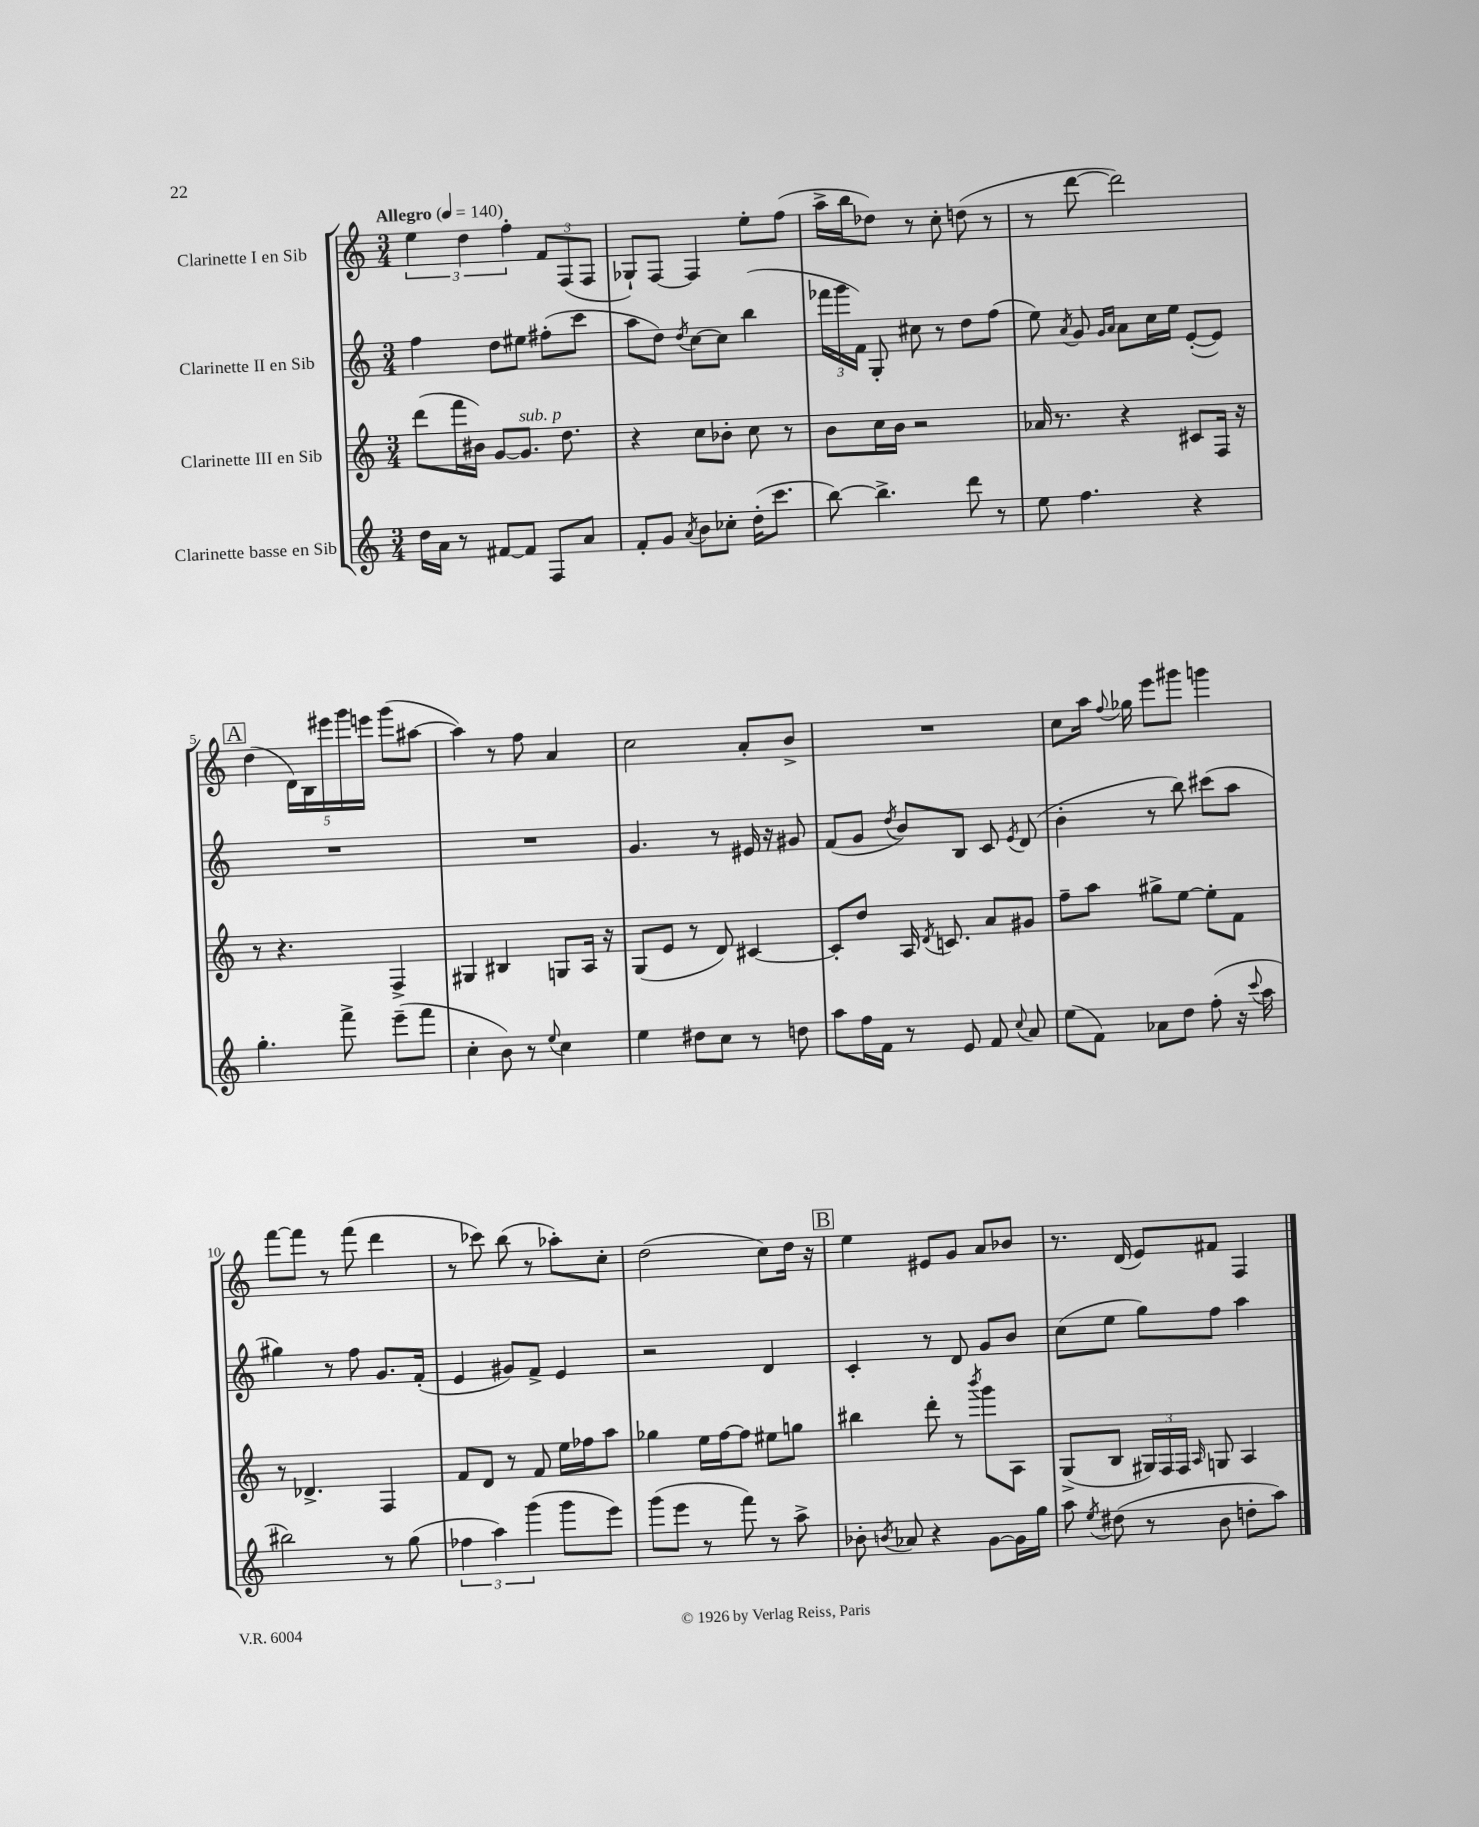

**kern	**kern	**kern	**kern
*part4	*part3	*part2	*part1
*staff4	*staff3	*staff2	*staff1
*I"Clarinette basse en Sib	*I"Clarinette III en Sib	*I"Clarinette II en Sib	*I"Clarinette I en Sib
*clefG2	*clefG2	*clefG2	*clefG2
*k[]	*k[]	*k[]	*k[]
*M3/4	*M3/4	*M3/4	*M3/4
*MM140	*MM140	*MM140	*MM140
=1	=1	=1	=1
!	!	!	!LO:TX:a:B:t=Allegro
16dd\LL	(8ddd\L	4ff\	6ee\
16a\JJ	.	.	.
8r	16fff\L	.	.
.	.	.	6dd\
.	16b#X\JJ)	.	.
[8f#X/L	[8g/L	8dd\L	.
.	.	.	6ff'\
!	!LO:TX:a:i:t=sub. p	!	!
8f#/J]	8.g/J]	8ee#X\J	.
8F/L	.	(8ff#X'\L	12f/L
.	8.dd\	.	.
.	.	.	(12F/
8a/J	.	8ccc\J	.
.	.	.	12F/J
=2	=2	=2	=2
8f'/L	4r	8aa\L	8G-X`/L)
8g/J	.	8dd\J)	[8F/J
8qa/	.	8qdd/	.
8b\L	8cc\L	[8cc\L	4F/]
8cc-X'\J	8b-X'\J	8cc\J]	.
(16dd'\KL	8cc\	(4bb\	8ee'\L
8.ccc\J	.	.	.
.	8r	.	(8ff\J
=3	=3	=3	=3
[8bb\)	8b\L	24fff-X\LL	16aa^\LL
.	.	24ggg\	.
.	.	.	16bb\J
.	.	24f\JJ)	.
4.bb^\]	16cc\L	8G'/	8dd-X\J)
.	16b\JJ	.	.
.	2r	8cc#X\	8r
.	.	8r	8cc'\
8ddd\	.	8dd\L	(8ddn\
8r	.	(8ff\J	8r
=4	=4	=4	=4
8ee\	16a-X/	8ee\)	8r
.	8.r	.	.
.	.	8qa/	.
4.ff\	.	8g/	[8ddd\
.	.	16qqg/LL	.
.	.	16qqa/JJ	.
.	4r	8a\L	2ddd\])
.	.	16cc\L	.
.	.	16ee\JJ	.
4r	8c#X/L	([8e'/L	.
.	16F/Jk	8e/J])	.
.	16r	.	.
!!LO:LB:g=z
!!LO:REH:place=s1:t=A
=5	=5	=5	=5
4.gg'\	8r	2.r	(4dd\
.	4.r	.	.
.	.	.	20d\LL)
.	.	.	20B\
.	.	.	20eee#X\
8fff^\	.	.	.
.	.	.	20ggg\
.	.	.	20eeen\JJ
(8eee~\L	4F^/	.	(8ggg\L
8fff\J	.	.	[8aa#X\J
=6	=6	=6	=6
4cc'\	4G#X/	2.r	4aa#\])
8b\)	4B#X/	.	8r
8r	.	.	8ff\
8qqee/	.	.	.
4cc\	8Gn/L	.	4a/
.	16A/Jk	.	.
.	16r	.	.
=7	=7	=7	=7
4ee\	(8G/L	4.g/	2cc\
.	8e/J	.	.
8dd#X\L	8r	.	.
8cc\J	8d/)	8r	.
8r	[4c#X/	16e#X/	8a'/L
.	.	16r	.
8ddn\	.	8g#X/	8b^/J
=8	=8	=8	=8
8aa\L	8c#'/L]	(8f/L	2.r
16ff\L	8dd/J	8g/J	.
16f\JJ	.	.	.
.	.	8qdd/	.
8r	16A/	8b/L)	.
.	8qd/	.	.
.	8.cn/	.	.
8e/	.	8B/J	.
8f/	8a/L	8c/	.
8qqcc/	.	8qe/	.
8a/	8g#X/J	(8d/	.
=9	=9	=9	=9
(8ee\L	8ff~\L	4b'\	8cc\L
8f\J)	8aa\J	.	16aa\Jk
.	.	.	8qqff/
.	.	.	16gg-X\
8a-X\L	8gg#X^\L	8r	8eee\L
8dd\J	[8ee\J	8bb\)	8ggg#X\J
(8ff'\	8ee'\L]	(8ccc#X\L	4gggn\
16r	8f\J	8aa\J	.
8qqccc/	.	.	.
16aa\	.	.	.
!!LO:LB:g=z
=10	=10	=10	=10
2bb#X\)	8r	4gg#X\)	[8fff\L
.	4.d-X^/	.	8fff\J]
.	.	8r	8r
.	.	8ff\	(8fff\
8r	4F/	8.g/L	4ddd\
(8gg\	.	.	.
.	.	(16f'/Jk	.
=11	=11	=11	=11
6ff-X\	8f/L	4e/	8r
.	8d/J	.	8ccc-X\)
6aa\)	.	.	.
.	8r	8g#X/L)	(8bb\
(6ggg\	.	.	.
.	8f/	8f^/J	8r
8ggg\L	16ee\LL	4e/	8aa-X'\L)
.	16ff-X\J	.	.
8eee\J)	8aa\J	.	8cc'\J
=12	=12	=12	=12
(8ggg\L	4gg-X\	2r	(2dd\
8eee\J	.	.	.
8r	16ee\LL	.	.
.	[16ff\J	.	.
8fff\)	8ff\J]	.	.
8r	8ee#X\L	4d/	8cc\L)
8aa^\	8ggn\J	.	16dd\Jk
.	.	.	16r
!!LO:REH:place=s1:t=B
=13	=13	=13	=13
8b-X'\	4bb#X\	4c'/	4ee\
8qbn/	.	.	.
8a-X/	.	.	.
4r	8ddd'\	8r	8e#X/L
.	8r	8d/	8g/J
.	8qbbb/	.	.
[8g\L	8ggg\L	8g/L	8a/L
16g\L]	8A\J	8b/J	8b-X/J
16gg\JJ	.	.	.
=14	=14	=14	=14
8aa\	(8G^/L	(8cc\L	8.r
8qee/	.	.	.
(8dd#X\	8B/J	8ee\J	.
.	.	.	(16d/
8r	24G#X/LL)	8gg\L)	8e/L)
.	24F/	.	.
.	24F/JJ	.	.
.	16qqA/	.	.
8b\	8Gn/	8ff\J	8f#X/J
8ddn'\L	4A/	4aa\	4F/
8aa\J)	.	.	.
==	==	==	==
*-	*-	*-	*-
